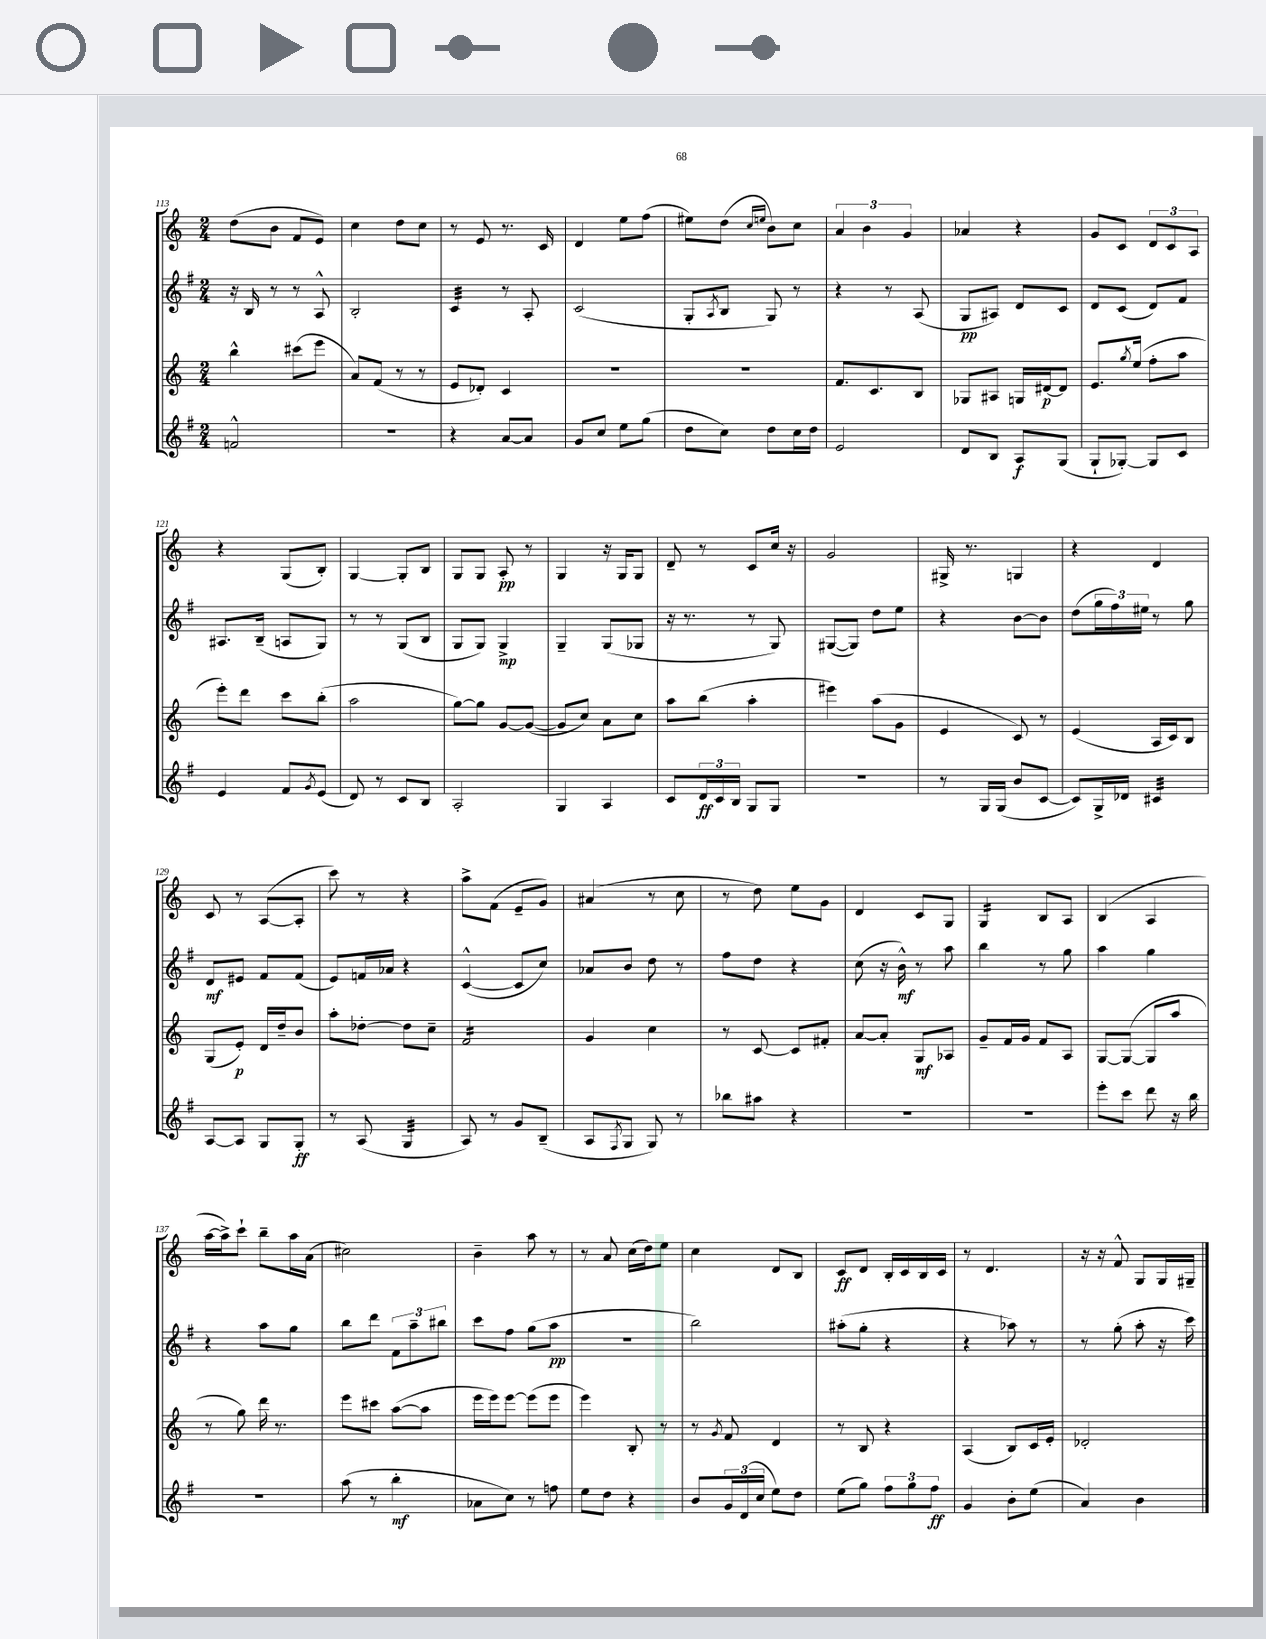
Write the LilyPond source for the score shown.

<<
\new StaffGroup <<
\new Staff = "s0" {
    \clef treble \key c \major \numericTimeSignature \time 2/4
    d''8( b'8 f'8 e'8) |
    c''4 d''8 c''8 |
    r8 e'8 r8. c'16 |
    d'4 e''8 f''8( |
    eis''8) d''8( \grace { c''16 e''16 } b'8) c''8 |
    \tuplet 3/2 { a'4 b'4 g'4 } |
    aes'4 r4 |
    g'8 c'8 \tuplet 3/2 { d'8 c'8 a8 } |
    r4 g8( b8-.) |
    g4~ g8-. b8 |
    g8 g8 a8-.\pp r8 |
    g4 r16 g16 g8 |
    d'8-- r8 c'8 c''16 r16 |
    g'2 |
    gis16-> r8. g4 |
    r4 d'4 |
    c'8 r8 a8~( a8-. |
    c'''8) r8 r4 |
    a''8-> f'8( e'8-- g'8) |
    ais'4( r8 c''8 |
    r8 d''8) e''8 g'8 |
    d'4 c'8 g8 |
    g4:16 b8 a8 |
    b4( a4 |
    a''16~ a''16->) c'''8-! b''8-- a''16 a'16( |
    cis''2) |
    b'4-- a''8 r8 |
    r8 a'8 c''16( d''16) e''8 |
    c''4 d'8 b8 |
    c'8\ff d'8 b16-. c'16 b16 c'16 |
    r8 d'4. |
    r16 r16 f'8-^ g8 g16 gis16-- \bar "|." |
}
\new Staff = "s1" {
    \clef treble \key g \major \numericTimeSignature \time 2/4
    r16 b16 r8 r8 a8-^ |
    b2-. |
    c'4:32 r8 a8-. |
    c'2( |
    g8-. \acciaccatura { a8 } b8 g8) r8 |
    r4 r8 a8( |
    g8\pp ais8) d'8 c'8 |
    d'8 c'8( d'8) fis'8 |
    ais8. b16--( a8 g8) |
    r8 r8 g8( b8 |
    g8 g8) g4->\mp |
    g4-- g8( ges8 |
    r16 r8. r8 g8) |
    gis8~( gis8) d''8 e''8 |
    r4 b'8~ b'8 |
    d''8( \tuplet 3/2 { g''16 fis''16) eis''16 } r8 g''8 |
    d'8\mf eis'8 fis'8 fis'8( |
    e'8) f'16 aes'16 r4 |
    c'4~-^( c'8 c''8) |
    aes'8 b'8 d''8 r8 |
    fis''8 d''8 r4 |
    c''8( r16 b'16-^\mf) r8 a''8 |
    b''4 r8 g''8 |
    a''4 g''4 |
    r4 a''8 g''8 |
    b''8 d'''8 \tuplet 3/2 { fis'8 a''8-- bis''8 } |
    c'''8 fis''8 g''8( a''8\pp |
    r2 |
    b''2) |
    ais''8-.( g''8-. r4 |
    r4 aes''8) r8 |
    r8 g''8-.( a''8-. r16 c'''16) \bar "|." |
}
\new Staff = "s2" {
    \clef treble \key c \major \numericTimeSignature \time 2/4
    b''4-^ cis'''8( e'''8 |
    a'8) f'8( r8 r8 |
    e'8 des'8-.) c'4 |
    R2 |
    R2 |
    f'8. c'8. b8 |
    ges8 ais8 g16 dis'16~\p dis'8 |
    e'8. \acciaccatura { g''8 } e''16( f''8-. a''8 |
    e'''8-.) d'''8 c'''8 b''8-.( |
    a''2 |
    g''8~) g''8 g'8~ g'8~( |
    g'8 c''8) a'8 c''8 |
    a''8 b''8( a''4-. |
    eis'''4) a''8( g'8 |
    e'4 c'8) r8 |
    e'4( a16 c'16) b8 |
    g8( e'8-.\p) d'16 d''16-- b'8 |
    a''8-. des''8~-. des''8 c''8-- |
    f'2:16 |
    g'4 c''4 |
    r8 c'8~ c'8 fis'8-. |
    a'8~ a'8-. g8\mf aes8 |
    g'8-- f'16 g'16 f'8 a8 |
    g8~ g8~( g8 a''8 |
    r8 g''8) d'''16 r8. |
    e'''8 cis'''8 a''8~( a''8 |
    e'''16 e'''16) e'''8~ e'''8( e'''8 |
    e'''4) b8-. r8 |
    r8 \acciaccatura { g'8 } f'8 d'4 |
    r8 b8 r4 |
    a4( b8) c'16 e'16-. |
    des'2-. \bar "|." |
}
\new Staff = "s3" {
    \clef treble \key g \major \numericTimeSignature \time 2/4
    f'2-^ |
    r2 |
    r4 a'8~ a'8 |
    g'8 c''8 e''8 g''8( |
    d''8 c''8) d''8 c''16 d''16 |
    e'2 |
    d'8 b8 a8\f g8( |
    g8-! ges8~-.) ges8 c'8 |
    e'4 fis'8 \acciaccatura { g'8 } e'8( |
    d'8) r8 c'8 b8 |
    a2-. |
    g4 a4 |
    c'8 \tuplet 3/2 { d'16\ff c'16 b16 } g8 g8 |
    r2 |
    r8 g16 g16( b'8 c'8~ |
    c'8) g16-> des'16 cis'4:32 |
    a8~ a8 g8 g8-.\ff |
    r8 a8( g4:32 |
    a8) r8 g'8 b8--( |
    a8 \acciaccatura { fis8 } g8 g8) r8 |
    bes''8 ais''8 r4 |
    R2 |
    R2 |
    e'''8-. c'''8 d'''8 r16 b''16 |
    r2 |
    a''8( r8 b''4-.\mf |
    aes'8 c''8) r8 f''8 |
    e''8 d''8 r4 |
    b'8 \tuplet 3/2 { g'16 d'16( c''16 } e''8) d''8 |
    e''8( g''8) \tuplet 3/2 { fis''8 g''8 fis''8\ff } |
    g'4 b'8-. e''8( |
    a'4) b'4 \bar "|." |
}
>>
>>
\layout { \context { \Score currentBarNumber = #113 } }
